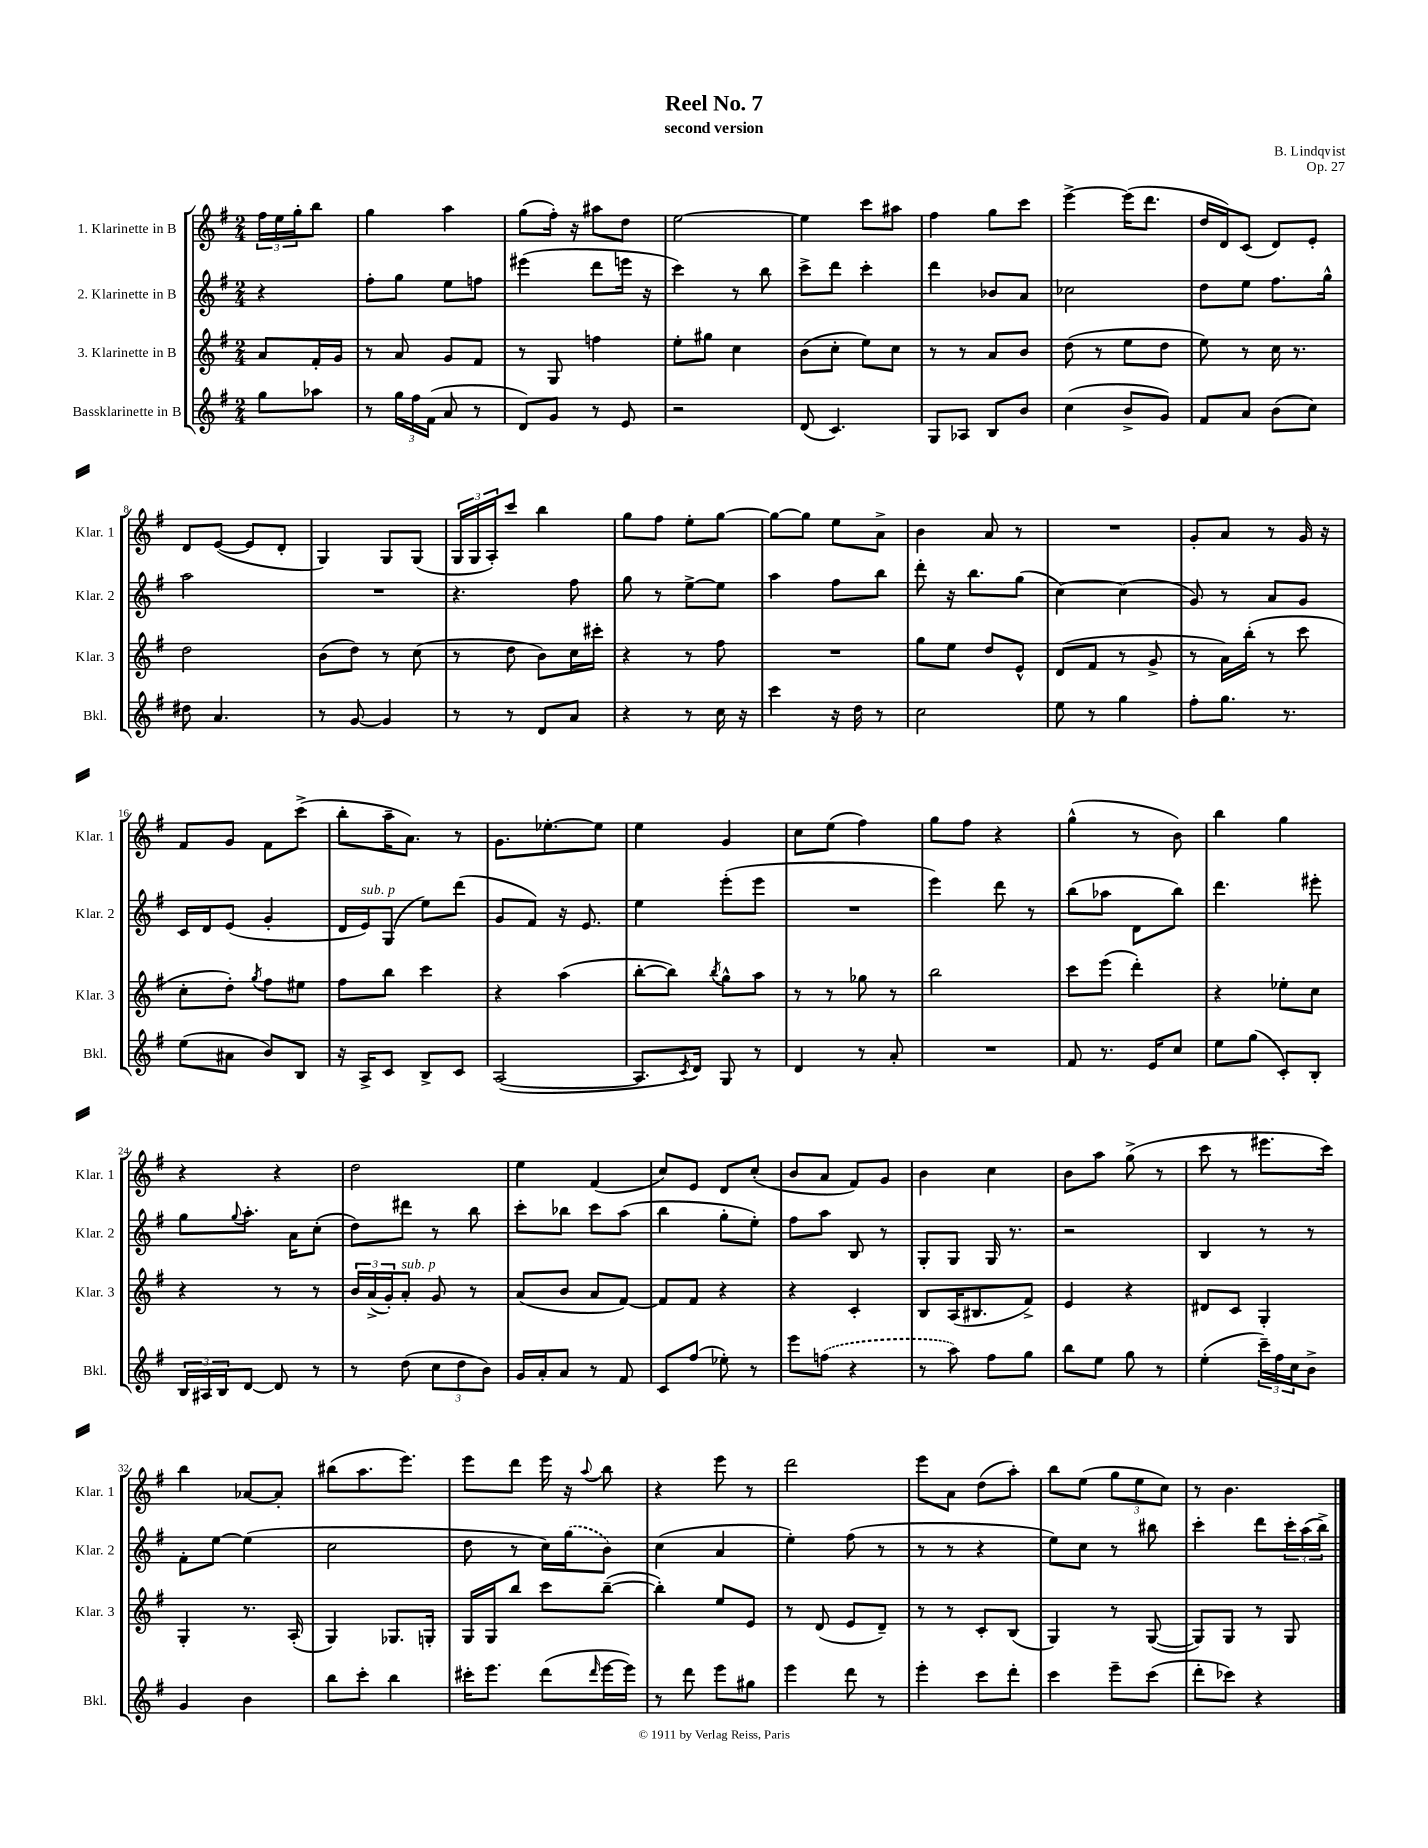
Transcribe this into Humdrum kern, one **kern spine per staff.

**kern	**kern	**kern	**kern
*part4	*part3	*part2	*part1
*staff4	*staff3	*staff2	*staff1
*I"Bassklarinette in B	*I"3. Klarinette in B	*I"2. Klarinette in B	*I"1. Klarinette in B
*I'Bkl.	*I'Klar. 3	*I'Klar. 2	*I'Klar. 1
*clefG2	*clefG2	*clefG2	*clefG2
*k[f#]	*k[f#]	*k[f#]	*k[f#]
*M2/4	*M2/4	*M2/4	*M2/4
=	=	=	=
8gg\L	8a/L	4r	24ff#\LL
.	.	.	24ee\
.	.	.	24gg'\J
8aa-X\J	16f#'/L	.	8bb\J
.	16g/JJ	.	.
=1	=1	=1	=1
8r	8r	8ff#'\L	4gg\
24gg\LL	8a/	8gg\J	.
24ff#\	.	.	.
(24f#\JJ	.	.	.
8a/	8g/L	8ee\L	4aa\
8r	8f#/J	8ffn\J	.
=2	=2	=2	=2
8d/L)	8r	(4eee#X\	(8gg\L
8g/J	8G/	.	16ff#'\Jk)
.	.	.	16r
8r	4ffn\	8ddd\L	8aa#X\L
8e/	.	16eeen\Jk	8dd\J
.	.	16r	.
=3	=3	=3	=3
2r	8ee'\L	4ccc\)	[2ee\
.	8gg#X\J	.	.
.	4cc\	8r	.
.	.	8bb\	.
=4	=4	=4	=4
(8d/	(8b\L	8ccc^\L	4ee\]
4.c/)	8cc'\J	8ddd\J	.
.	8ee\L)	4ccc'\	8ccc\L
.	8cc\J	.	8aa#X\J
=5	=5	=5	=5
8G/L	8r	4ddd\	4ff#\
8A-X/J	8r	.	.
8B/L	8a/L	8b-X/L	8gg\L
8b/J	8b/J	8a/J	8ccc\J
=6	=6	=6	=6
(4cc\	(8dd\	2cc-X\	[4eee^\
.	8r	.	.
8b^/L	8ee\L	.	(16eee\KL]
.	.	.	8.ddd\J
8g/J)	8dd\J	.	.
=7	=7	=7	=7
8f#/L	8ee\)	8dd\L	16dd/LL
.	.	.	16d/J)
8a/J	8r	8ee\J	(8c/J
(8b\L	16cc\	8.ff#\L	8d/L)
.	8.r	.	.
8cc\J)	.	.	8e'/J
.	.	16gg^^\Jk	.
!!LO:LB:g=z
=8	=8	=8	=8
8dd#X\	2dd\	2aa\	8d/L
4.a/	.	.	([8e/J
.	.	.	8e/L]
.	.	.	8d'/J
=9	=9	=9	=9
8r	(8b\L	2r	4G/)
[8g/	8dd\J)	.	.
4g/]	8r	.	8G/L
.	(8cc\	.	(8G/J
=10	=10	=10	=10
8r	8r	4.r	24G/LL
.	.	.	24G/
.	.	.	24A'/J)
8r	8dd\	.	8ccc/J
8d/L	8b\L)	.	4bb\
8a/J	16cc\L	8ff#\	.
.	16ccc#X'\JJ	.	.
=11	=11	=11	=11
4r	4r	8gg\	8gg\L
.	.	8r	8ff#\J
8r	8r	[8ee^\L	8ee'\L
16cc\	8ff#\	8ee\J]	[8gg\J
16r	.	.	.
=12	=12	=12	=12
4ccc\	2r	4aa\	8gg\L_
.	.	.	8gg\J]
16r	.	8ff#\L	8ee\L
16dd\	.	.	.
8r	.	8bb\J	8a^\J
=13	=13	=13	=13
2cc\	8gg\L	8ddd'\	4b\
.	8ee\J	16r	.
.	.	8.bb\L	.
.	8dd/L	.	8a/
.	8e^^/J	(8gg\J	8r
=14	=14	=14	=14
8ee\	(8d/L	[4cc\)	2r
8r	8f#/J	.	.
4gg\	8r	(4cc\]	.
.	8g^/	.	.
=15	=15	=15	=15
8ff#'\L	8r	8g/)	8g'/L
8.gg\J	16a\LL)	8r	8a/J
.	(16bb'\JJ	.	.
.	8r	8a/L	8r
8.r	.	.	.
.	8ccc\	8g/J	16g/
.	.	.	16r
!!LO:LB:g=z
=16	=16	=16	=16
(8ee\L	8cc'\L	16c/LL	8f#/L
.	.	16d/J	.
8a#X\J	8dd'\J)	(8e/J	8g/J
.	8qgg/	.	.
8b/L)	8ff#\L	4g'/	8f#\L
8B/J	8ee#X\J	.	(8ccc^\J
=17	=17	=17	=17
16r	8ff#\L	16d/LL	8bb'\L
!	!	!LO:TX:a:i:t=sub. p	!
16A^/KL	.	16e/J)	.
8c/J	8bb\J	(8G/J	16aa~\K
.	.	.	8.a\J)
8B^/L	4ccc\	8ee\L)	.
8c/J	.	(8ddd\J	8r
=18	=18	=18	=18
([2A/	4r	8g/L	8.g\L
.	.	8f#/J)	.
.	.	.	[8.ee-X'\
.	(4aa\	16r	.
.	.	8.e/	.
.	.	.	8ee-\J]
=19	=19	=19	=19
8.A/L]	[8bb'\L	4ee\	4ee\
.	8bb\J])	.	.
8qc/	.	.	.
16d/Jk)	.	.	.
.	8qbb/	.	.
8G/	8gg^^\L	(8eee'\L	4g/
8r	8aa\J	8eee\J	.
=20	=20	=20	=20
4d/	8r	2r	8cc\L
.	8r	.	(8ee\J
8r	8gg-X\	.	4ff#\)
8a'/	8r	.	.
=21	=21	=21	=21
2r	2bb\	4eee\)	8gg\L
.	.	.	8ff#\J
.	.	8ddd\	4r
.	.	8r	.
=22	=22	=22	=22
8f#/	8ccc\L	(8bb\L	(4gg^^\
8.r	(8eee\J	8aa-X\J	.
.	4ddd'\)	8d\L	8r
16e/KL	.	.	.
8cc/J	.	8bb\J)	8b\)
=23	=23	=23	=23
8ee\L	4r	4.ddd\	4bb\
(8gg\J	.	.	.
8c'/L)	8ee-X'\L	.	4gg\
8B'/J	8cc\J	8eee#X'\	.
!!LO:LB:g=z
=24	=24	=24	=24
24B/LL	4r	8gg\L	4r
24A#X/	.	.	.
24B/J	.	.	.
.	.	8qqgg/	.
[8d/J	.	8.aa'\J	.
8d/]	8r	.	4r
.	.	16a\KL	.
8r	8r	(8cc'\J	.
=25	=25	=25	=25
8r	24b/LL	8dd\L)	2dd\
.	(24a^/	.	.
.	24g'/J)	.	.
!	!LO:TX:a:i:t=sub. p	!	!
(8dd\	8a'/J	8ddd#X\J	.
12cc\L	8g/	8r	.
12dd\	.	.	.
.	8r	8bb\	.
12b\J)	.	.	.
=26	=26	=26	=26
16g/LL	(8a/L	8ccc'\L	4ee\
16a'/J	.	.	.
8a/J	8b/J	8bb-X\J	.
8r	8a/L	8ccc\L	(4f#/
8f#/	[8f#/J)	(8aa\J	.
=27	=27	=27	=27
8c/L	8f#/L]	4bb\	8cc/L)
(8ff#/J	8f#/J	.	8e/J
8ee-X'\)	4r	8gg'\L	8d/L
8r	.	8ee'\J)	(8cc'/J
=28	=28	=28	=28
8eee\L	4r	8ff#\L	8b/L
(8ffn\J	.	8aa\J	8a/J
4r	4c'/	8B/	8f#/L)
.	.	8r	8g/J
=29	=29	=29	=29
8r	8B/L	8G'/L	4b\
8aa\)	(16A/K	8G/J	.
.	8.B#X/	.	.
8ff#\L	.	16G/	4cc\
.	.	8.r	.
8gg\J	8f#^/J)	.	.
=30	=30	=30	=30
8bb\L	4e/	2r	8b\L
8ee\J	.	.	8aa\J
8gg\	4r	.	(8gg^\
8r	.	.	8r
=31	=31	=31	=31
(4ee'\	8d#X/L	4B/	8ccc\
.	8c/J	.	8r
24ccc~\LL)	4G'/	8r	8.eee#X\L
24ff#\	.	.	.
24cc\J	.	.	.
8b^\J	.	8r	.
.	.	.	16ccc\Jk)
!!LO:LB:g=z
=32	=32	=32	=32
4g/	4G'/	8f#'\L	4bb\
.	.	[8ee\J	.
4b\	8.r	(4ee\]	[8a-X/L
.	.	.	8a-'/J]
.	(16A'/	.	.
=33	=33	=33	=33
8bb\L	4G/)	2cc\	(8bb#X\L
8ccc'\J	.	.	8.aa\
4bb\	8.G-X/L	.	.
.	.	.	8.eee\J)
.	16Gn'/Jk	.	.
=34	=34	=34	=34
16ccc#X'\KL	16G/LL	8dd\	8eee\L
8.eee\J	16G/J	.	.
.	8bb/J	8r	8ddd\J
(8ddd\L	8ccc\L	16cc\LL)	16eee\
.	.	(16gg\J	16r
16qqddd/	.	.	8qqaa/
[16eee\L	([8bb~\J	8b\J)	8bb\
16eee\JJ])	.	.	.
=35	=35	=35	=35
8r	4bb'\])	(4cc\	4r
8ddd\	.	.	.
8eee\L	8ee/L	4a/	8eee\
8gg#X\J	8e/J	.	8r
=36	=36	=36	=36
4eee\	8r	4ee'\)	2ddd\
.	(8d/	.	.
8ddd\	8e/L	(8ff#\	.
8r	8d~/J)	8r	.
=37	=37	=37	=37
4eee'\	8r	8r	8eee\L
.	8r	8r	8a\J
8ccc\L	8c'/L	4r	(8dd\L
8ddd'\J	(8B/J	.	8aa'\J)
=38	=38	=38	=38
4ccc\	4G/)	8ee\L)	8bb\L
.	.	8cc\J	(8ee\J
8eee~\L	8r	8r	12gg\L
.	.	.	12ee\
(8ccc\J	([8G/	8bb#X\	.
.	.	.	12cc\J)
=39	=39	=39	=39
8ddd'\L	8G/L])	4ccc'\	8r
8ccc-X\J)	8G/J	.	4.b\
4r	8r	8ddd\L	.
.	8G/	24ccc'\L	.
.	.	(24aa\	.
.	.	24bb^\JJ)	.
==	==	==	==
*-	*-	*-	*-
